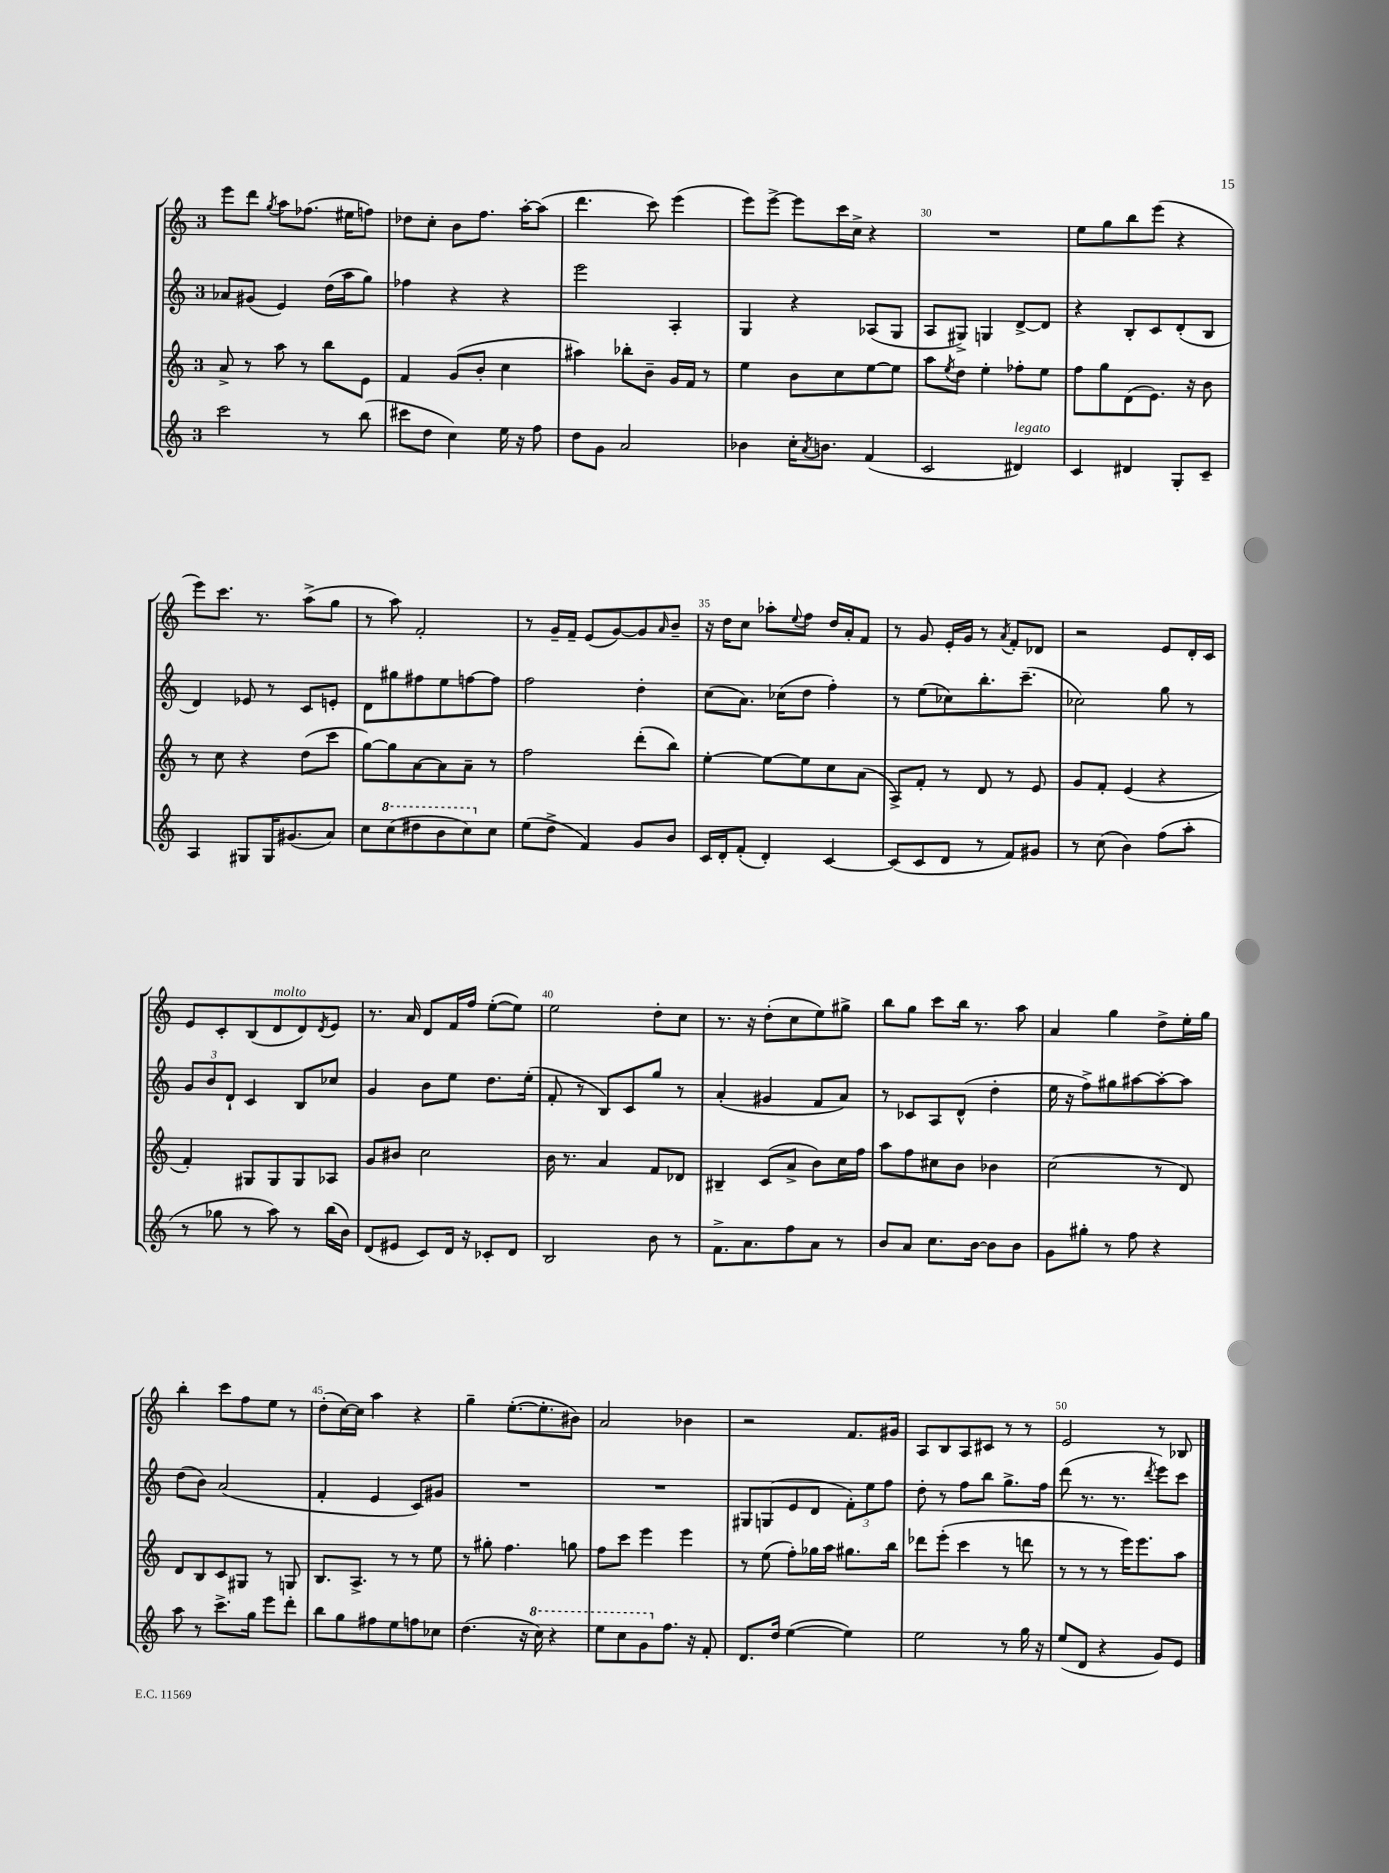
<<
\new StaffGroup <<
\new Staff = "s0" {
    \clef treble \key c \major \once \override Staff.TimeSignature.style = #'single-digit \time 3/4
    e'''8 d'''8 \acciaccatura { g''8 } a''8 fes''8.( eis''16 f''8) |
    des''8 c''8-. b'8 f''8. a''16~-. a''8( |
    d'''4. c'''8) e'''4( |
    e'''8) e'''8~-> e'''8 c'''16 c''16-> r4 |
    R2. |
    e''8 g''8 b''8 e'''8( r4 |
    e'''8) c'''8. r8. a''8->( g''8 |
    r8 a''8) f'2-. |
    r8 g'16-- f'16-- e'8( g'8~) g'8 \grace { a'16 } b'8-- |
    r16 d''16 c''8 aes''8-. \appoggiatura { e''8 } f''8 d''16 a'16-. f'8 |
    r8 g'8 e'16-. g'16 r8 \acciaccatura { a'8 } f'8-. des'8 |
    r2 e'8 d'16-. c'16 |
    e'8 c'8-. b8( d'8^\markup { \italic "molto" } d'8) \acciaccatura { d'8 } e'8 |
    r8. a'16 d'8 f'16 f''16 e''8~-.( e''8) |
    e''2 d''8-. c''8 |
    r8. r16 d''8-.( c''8 e''8) gis''8-> |
    b''8 g''8 c'''8 b''16 r8. a''8 |
    a'4 g''4 d''8-> e''16-. g''16 |
    b''4-. c'''8 f''8 e''8 r8 |
    d''8-.( c''16~) c''16 a''4 r4 |
    g''4-- e''8.~-.( e''8.-. bis'8) |
    a'2 bes'4 |
    r2 f'8. gis'16 |
    a8 b8 a8 cis'8 r8 r8 |
    e'2 r8 bes8 \bar "|." |
}
\new Staff = "s1" {
    \clef treble \key c \major \once \override Staff.TimeSignature.style = #'single-digit \time 3/4
    aes'8 gis'8( e'4) d''16( a''16 g''8) |
    fes''4 r4 r4 |
    e'''2 a4-. |
    g4 r4 aes8( g8 |
    a8 gis8->) g4 d'8~-> d'8 |
    r4 b8-. c'8 d'8-.( b8 |
    d'4) ees'8 r8 c'8 e'8-. |
    d'8 gis''8 fis''8 e''8 f''8~ f''8 |
    f''2 d''4-. |
    c''8( a'8.) ces''16( d''8 f''4-.) |
    r8 e''8( ces''8) b''8.-. c'''8.--( |
    ces''2) g''8 r8 |
    \tuplet 3/2 { g'8 b'8 d'8-! } c'4 b8 ces''8 |
    g'4 b'8 e''8 d''8. e''16-.( |
    f'8-. r8 b8) c'8 g''8 r8 |
    a'4-.( gis'4 f'8 a'8) |
    r8 ces'8 a8 d'8-^( d''4-. |
    e''16 r16 f''8->) gis''8 ais''8~ ais''8~-. ais''8 |
    d''8( b'8) a'2( |
    f'4-. e'4 c'8) gis'8 |
    R2. |
    R2. |
    gis8 g8( e'8 d'8 \tuplet 3/2 { f'8-.) e''8 f''8 } |
    d''8-. r8 f''8 b''8 g''8.-> f''16 |
    d'''8( r8. r8. \acciaccatura { d'''8 } e'''8) c'''8 \bar "|." |
}
\new Staff = "s2" {
    \clef treble \key c \major \once \override Staff.TimeSignature.style = #'single-digit \time 3/4
    a'8-> r8 a''8 r8 b''8 e'8 |
    f'4 g'8( b'8-. c''4 |
    ais''4) bes''8-. b'8-- g'16 f'16 r8 |
    e''4 b'8 c''8 e''8~ e''8 |
    a''8 \acciaccatura { e''8 } d''8 e''4-. fes''8-. e''8 |
    f''8 g''8 d'8( e'8.) r16 b'8 |
    r8 c''8 r4 d''8( c'''8 |
    g''8~) g''8 a'8~ a'8 a'8-- r8 |
    f''2 d'''8-.( b''8) |
    e''4~-. e''8~ e''8 c''8 a'8( |
    a8->) f'8-. r8 d'8 r8 e'8 |
    g'8 f'8-. e'4( r4 |
    f'4-.) gis8 gis8 gis8 aes8 |
    g'8 bis'8 c''2 |
    b'16 r8. a'4 f'8 des'8 |
    bis4-- c'8( a'8-> b'8) c''16 f''16 |
    a''8 f''8 cis''8 b'8 bes'4 |
    c''2( r8 d'8) |
    d'8 b8 c'8 gis8 r8 g8 |
    b8. a8.-> r8 r8 e''8 |
    r8 gis''8-. f''4. g''8 |
    f''8 c'''8 e'''4 e'''4 |
    r8 e''8( f''8-.) ges''16 a''16 gis''8. b''16 |
    des'''8 e'''8-.( c'''4 r8 d'''8 |
    r8 r8 r8 e'''16) e'''8. a''8 \bar "|." |
}
\new Staff = "s3" {
    \clef treble \key c \major \once \override Staff.TimeSignature.style = #'single-digit \time 3/4
    c'''2 r8 b''8( |
    cis'''8 d''8 c''4) e''16 r16 f''8 |
    d''8 g'8 a'2 |
    bes'4 c''16-. \acciaccatura { a'8 } b'8. f'4( |
    c'2 dis'4^\markup { \italic "legato" }) |
    c'4 dis'4 g8-. c'8-- |
    a4 gis8 gis16 gis'8.( a'8) |
    c''8 \ottava #1 c'''8( dis'''8 b''8 c'''8) \ottava #0 c''8 |
    e''8( d''8-> f'4) g'8 b'8 |
    c'16 d'16-. f'8-.( d'4-.) c'4~ |
    c'8( c'8 d'8 r8 f'8) gis'8 |
    r8 c''8( b'4) f''8( a''8-. |
    r8 ges''8 r8 a''8) r8 b''16( b'16) |
    d'8( eis'8 c'8) d'16 r16 ces'8-. d'8 |
    b2 b'8 r8 |
    f'8.-> a'8. f''8 a'8 r8 |
    b'8 a'8 c''8. b'16~ b'8 b'8 |
    g'8 gis''8-. r8 f''8 r4 |
    a''8 r8 c'''8.-> g''16 e'''8 d'''8-. |
    b''8 g''8 fis''8 e''8 f''8 ces''8 |
    d''4.( r16 \ottava #1 c'''16) r4 |
    e'''8 c'''8 g''8 \ottava #0 f''8. r16 f'8-. |
    d'8. d''16 e''4~( e''4) |
    e''2 r8 g''16 r16 |
    e''8( d'8 r4 g'8) e'8 \bar "|." |
}
>>
>>
\layout { \context { \Score currentBarNumber = #26 \override BarNumber.break-visibility = ##(#f #t #t) barNumberVisibility = #(every-nth-bar-number-visible 5) } }
